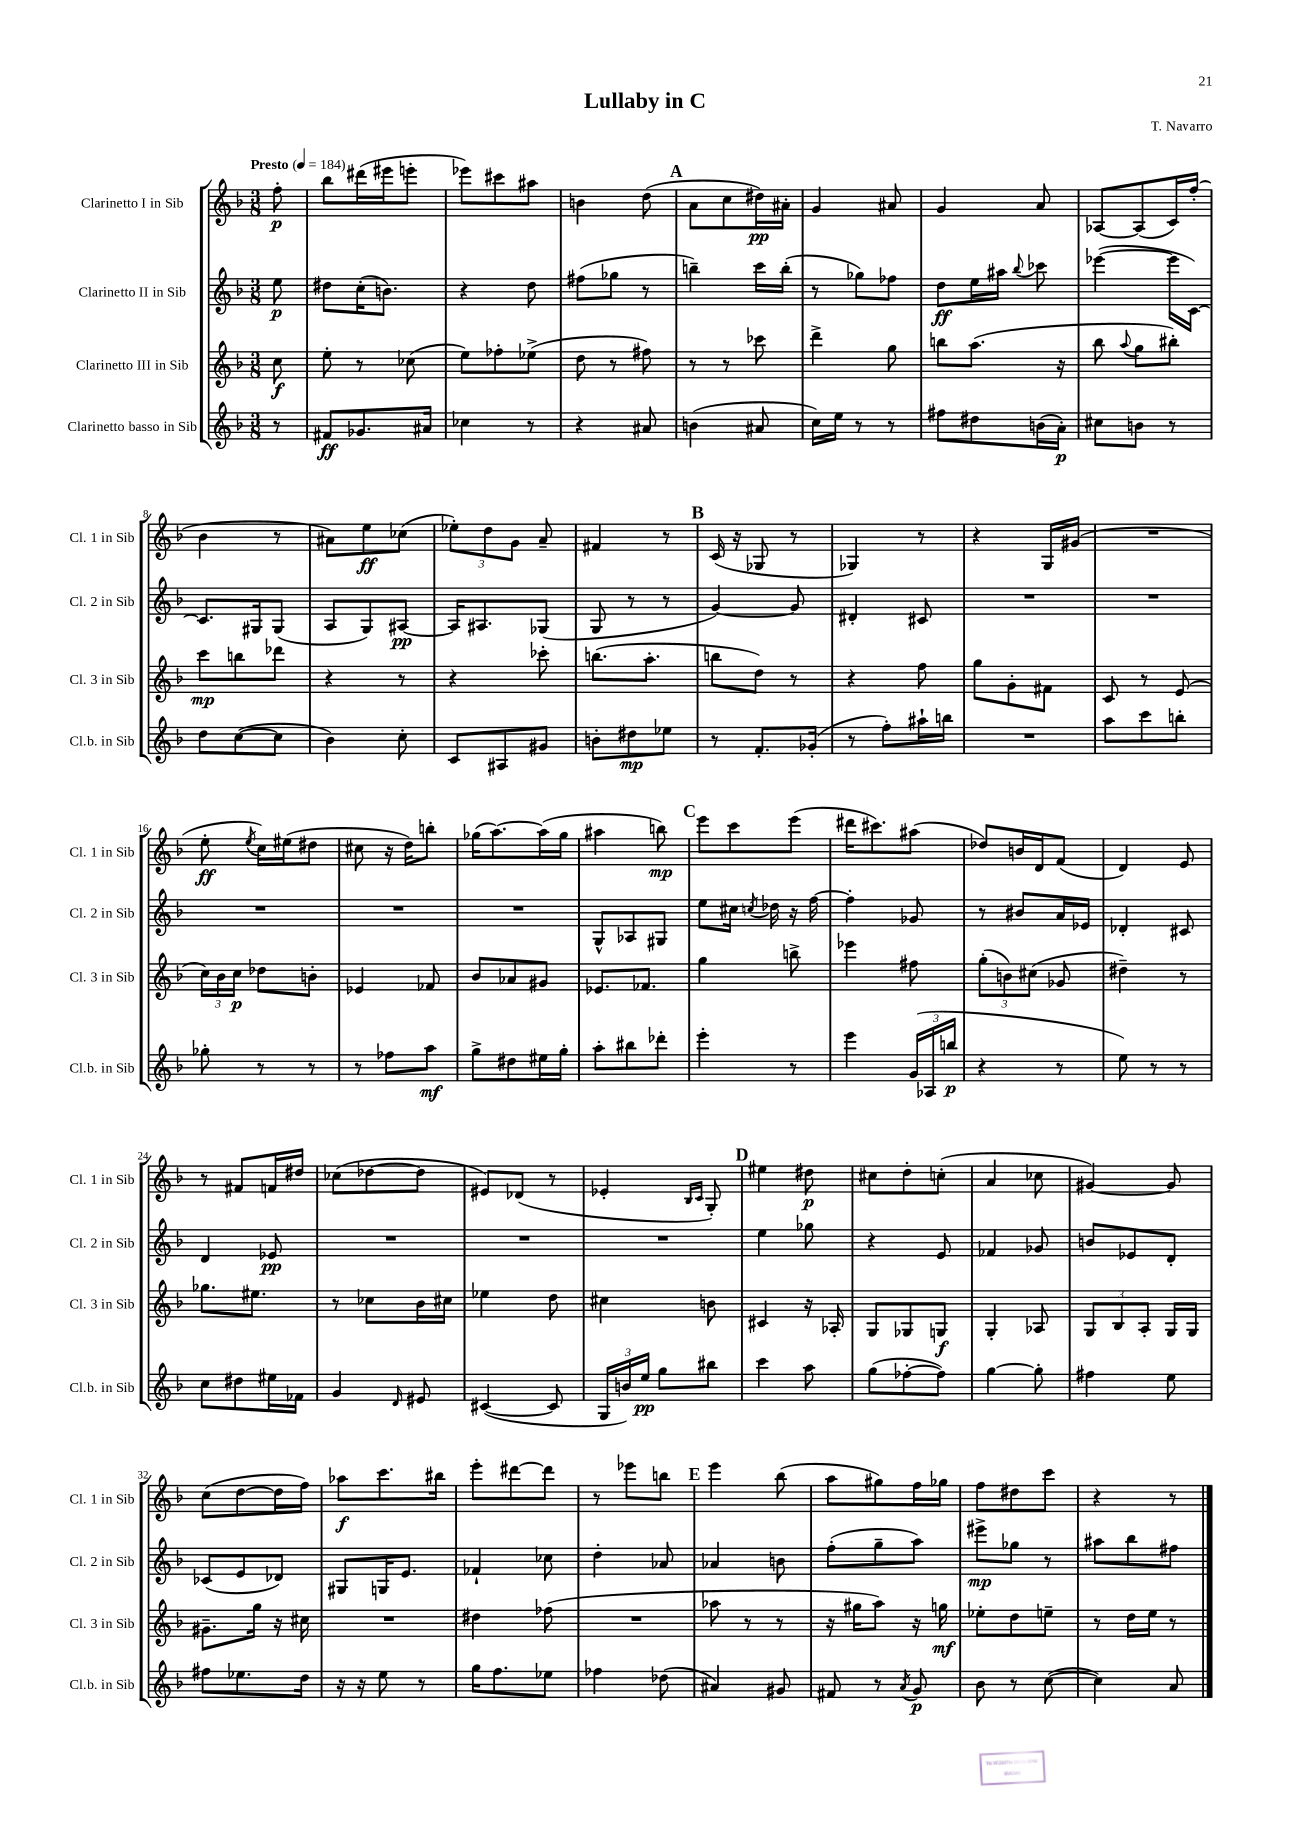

**kern	**kern	**kern	**kern
*staff4	*staff3	*staff2	*staff1
*clefG2	*clefG2	*clefG2	*clefG2
*k[b-]	*k[b-]	*k[b-]	*k[b-]
*M3/8	*M3/8	*M3/8	*M3/8
*MM184	*MM184	*MM184	*MM184
8r	8cc	8ee	8ff'
=	=	=	=
8f#	8ee'	8dd#	8bb-
8.g-	8r	(16cc'	(16ddd#
.	.	8.b)	16eee#
.	(8cc-	.	8eee'
16a#	.	.	.
=	=	=	=
4cc-	8ee)	4r	8eee-)
.	8ff-'	.	8ccc#
8r	(8ee-^	8dd	8aa#
=	=	=	=
4r	8dd	(8ff#	4b
.	8r	8gg-	.
8a#	8ff#)	8r	(8dd
=	=	=	=
(4b	8r	4bb~)	8a
.	8r	.	8cc
8a#	8ccc-	16ccc	16dd#)
.	.	(16bb'	16a#'
=	=	=	=
16cc)	4ddd^	8r	4g
16ee	.	.	.
8r	.	8gg-)	.
8r	8gg	8ff-	8a#
=	=	=	=
8ff#	8bb	8dd	4g
8dd#	(8.aa	16ee	.
.	.	16aa#	.
.	.	8qqbb-	.
(16b	.	8ccc-	8a
16a')	16r	.	.
=	=	=	=
8cc#	8bb-	([4eee-	[8A-
.	8qqaa	.	.
8b	8gg	.	(8A-]
8r	8bb#')	16eee-]	16c)
.	.	[16c)	(16ff'
=	=	=	=
8dd	8ccc	8.c]	4b-
([8cc	8bb	.	.
.	.	16G#	.
8cc]	8ddd-	(8G#	8r
=	=	=	=
4b-)	4r	8A	8a#)
.	.	8G)	8ee
8cc'	8r	[8A#	(8cc-
=	=	=	=
8c	4r	16A#]	12ee-')
.	.	8.A#	.
.	.	.	12dd
8A#	.	.	.
.	.	.	12g
8g#	8ccc-'	(8G-	8a~
=	=	=	=
8b'	(8.bb	8G	4f#
8dd#	.	8r	.
.	8.aa'	.	.
8ee-	.	8r	8r
=	=	=	=
8r	8bb	[4g)	(16c
.	.	.	16r
8.f'	8dd)	.	8G-
.	8r	8g]	8r
(16g-'	.	.	.
=	=	=	=
8r	4r	4d#'	4G-)
8ff')	.	.	.
16aa#`	8ff	8c#	8r
16bb	.	.	.
=	=	=	=
4.r	8gg	4.r	4r
.	8g'	.	.
.	8f#	.	16G
.	.	.	(16g#
=	=	=	=
8aa	8c	4.r	4.r
8ccc	8r	.	.
8bb'	(8e	.	.
=	=	=	=
8gg-'	24cc)	4.r	8ee'
.	24b-	.	.
.	24cc	.	.
.	.	.	8qee
8r	8dd-	.	16cc)
.	.	.	(16ee#
8r	8b'	.	8dd#
=	=	=	=
8r	4e-	4.r	8cc#
8ff-	.	.	16r
.	.	.	16dd)
8aa	8f-	.	8bb'
=	=	=	=
8gg^	8b-	4.r	(16gg-
.	.	.	[8.aa)
8dd#	8a-	.	.
16ee#	8g#	.	(16aa]
16gg'	.	.	16gg-
=	=	=	=
8aa'	8.e-	8G^^	4aa#
8bb#	.	8A-	.
.	8.f-	.	.
8ddd-'	.	8G#	8bb)
=	=	=	=
4eee'	4gg	8ee	8eee
.	.	16cc#	8ccc
.	.	8qcc	.
.	.	16dd-	.
8r	8bb^	16r	(8eee
.	.	[16ff	.
=	=	=	=
4eee	4eee-	4ff']	16ddd#
.	.	.	8.ccc#)
(24g	8ff#	8g-	(8aa#
24A-	.	.	.
24bb	.	.	.
=	=	=	=
4r	(12gg'	8r	8dd-)
.	12b)	.	.
.	.	8b#	16b
.	(12cc#	.	.
.	.	.	16d
8r	8g-	16a	(8f
.	.	16e-	.
=	=	=	=
8ee)	4dd#~)	4d-'	4d)
8r	.	.	.
8r	8r	8c#	8e
=	=	=	=
8cc	8.gg-	4d	8r
8dd#	.	.	8f#
.	8.ee#	.	.
16ee#	.	8e-	16f
16f-	.	.	16dd#
=	=	=	=
4g	8r	4.r	(8cc-
.	8cc-	.	[8dd-
16qqd	.	.	.
8e#	16b-	.	8dd-]
.	16cc#	.	.
=	=	=	=
([4c#	4ee-	4.r	8e#)
.	.	.	(8d-
8c#]	8dd	.	8r
=	=	=	=
24G	4cc#	4.r	4e-'
24b)	.	.	.
24ee	.	.	.
8gg	.	.	.
.	.	.	16qqB-
.	.	.	16qqc
8bb#	8b	.	8G')
=	=	=	=
4ccc	4c#	4ee	4ee#
8aa	16r	8gg-	8dd#
.	16A-'	.	.
=	=	=	=
(8gg	8G	4r	8cc#
[8ff-'	8G-	.	8dd'
8ff-])	8G	8e	(8cc'
=	=	=	=
[4gg	4G'	4f-	4a
8gg']	8A-	8g-	8cc-
=	=	=	=
4ff#	12G	8b	[4g#)
.	12B-	.	.
.	.	8e-	.
.	12A'	.	.
8ee	16G	8d'	8g#]
.	16G	.	.
=	=	=	=
8ff#	8.g#~	(8c-	(8cc
8.ee-	.	8e	[8dd
.	16gg	.	.
.	16r	8d-)	16dd]
16dd	16cc#	.	16ff)
=	=	=	=
16r	4.r	8G#	8aa-
16r	.	.	.
8ee	.	16G	8.ccc
.	.	8.e	.
8r	.	.	.
.	.	.	16bb#
=	=	=	=
16gg	4dd#	4f-`	8eee'
8.ff	.	.	.
.	.	.	[8ddd#
8ee-	(8ff-	8cc-	8ddd#]
=	=	=	=
4ff-	4.r	4dd'	8r
.	.	.	8eee-
(8dd-	.	8a-	8bb
=	=	=	=
4a#)	8aa-	4a-	4eee
.	8r	.	.
8g#	8r	8b	(8bb-
=	=	=	=
8f#	16r	(8ff'	8aa
.	16gg#	.	.
8r	8aa)	8gg~	8gg#)
8qa	.	.	.
8g	16r	8aa)	16ff
.	16gg	.	16gg-
=	=	=	=
8b-	8ee-'	8eee#^	8ff
8r	8dd	8gg-	8dd#
([8cc	8ee~	8r	8ccc
=	=	=	=
4cc])	8r	8aa#	4r
.	16dd	8bb-	.
.	16ee	.	.
8a	8r	8ff#	8r
==	==	==	==
*-	*-	*-	*-
